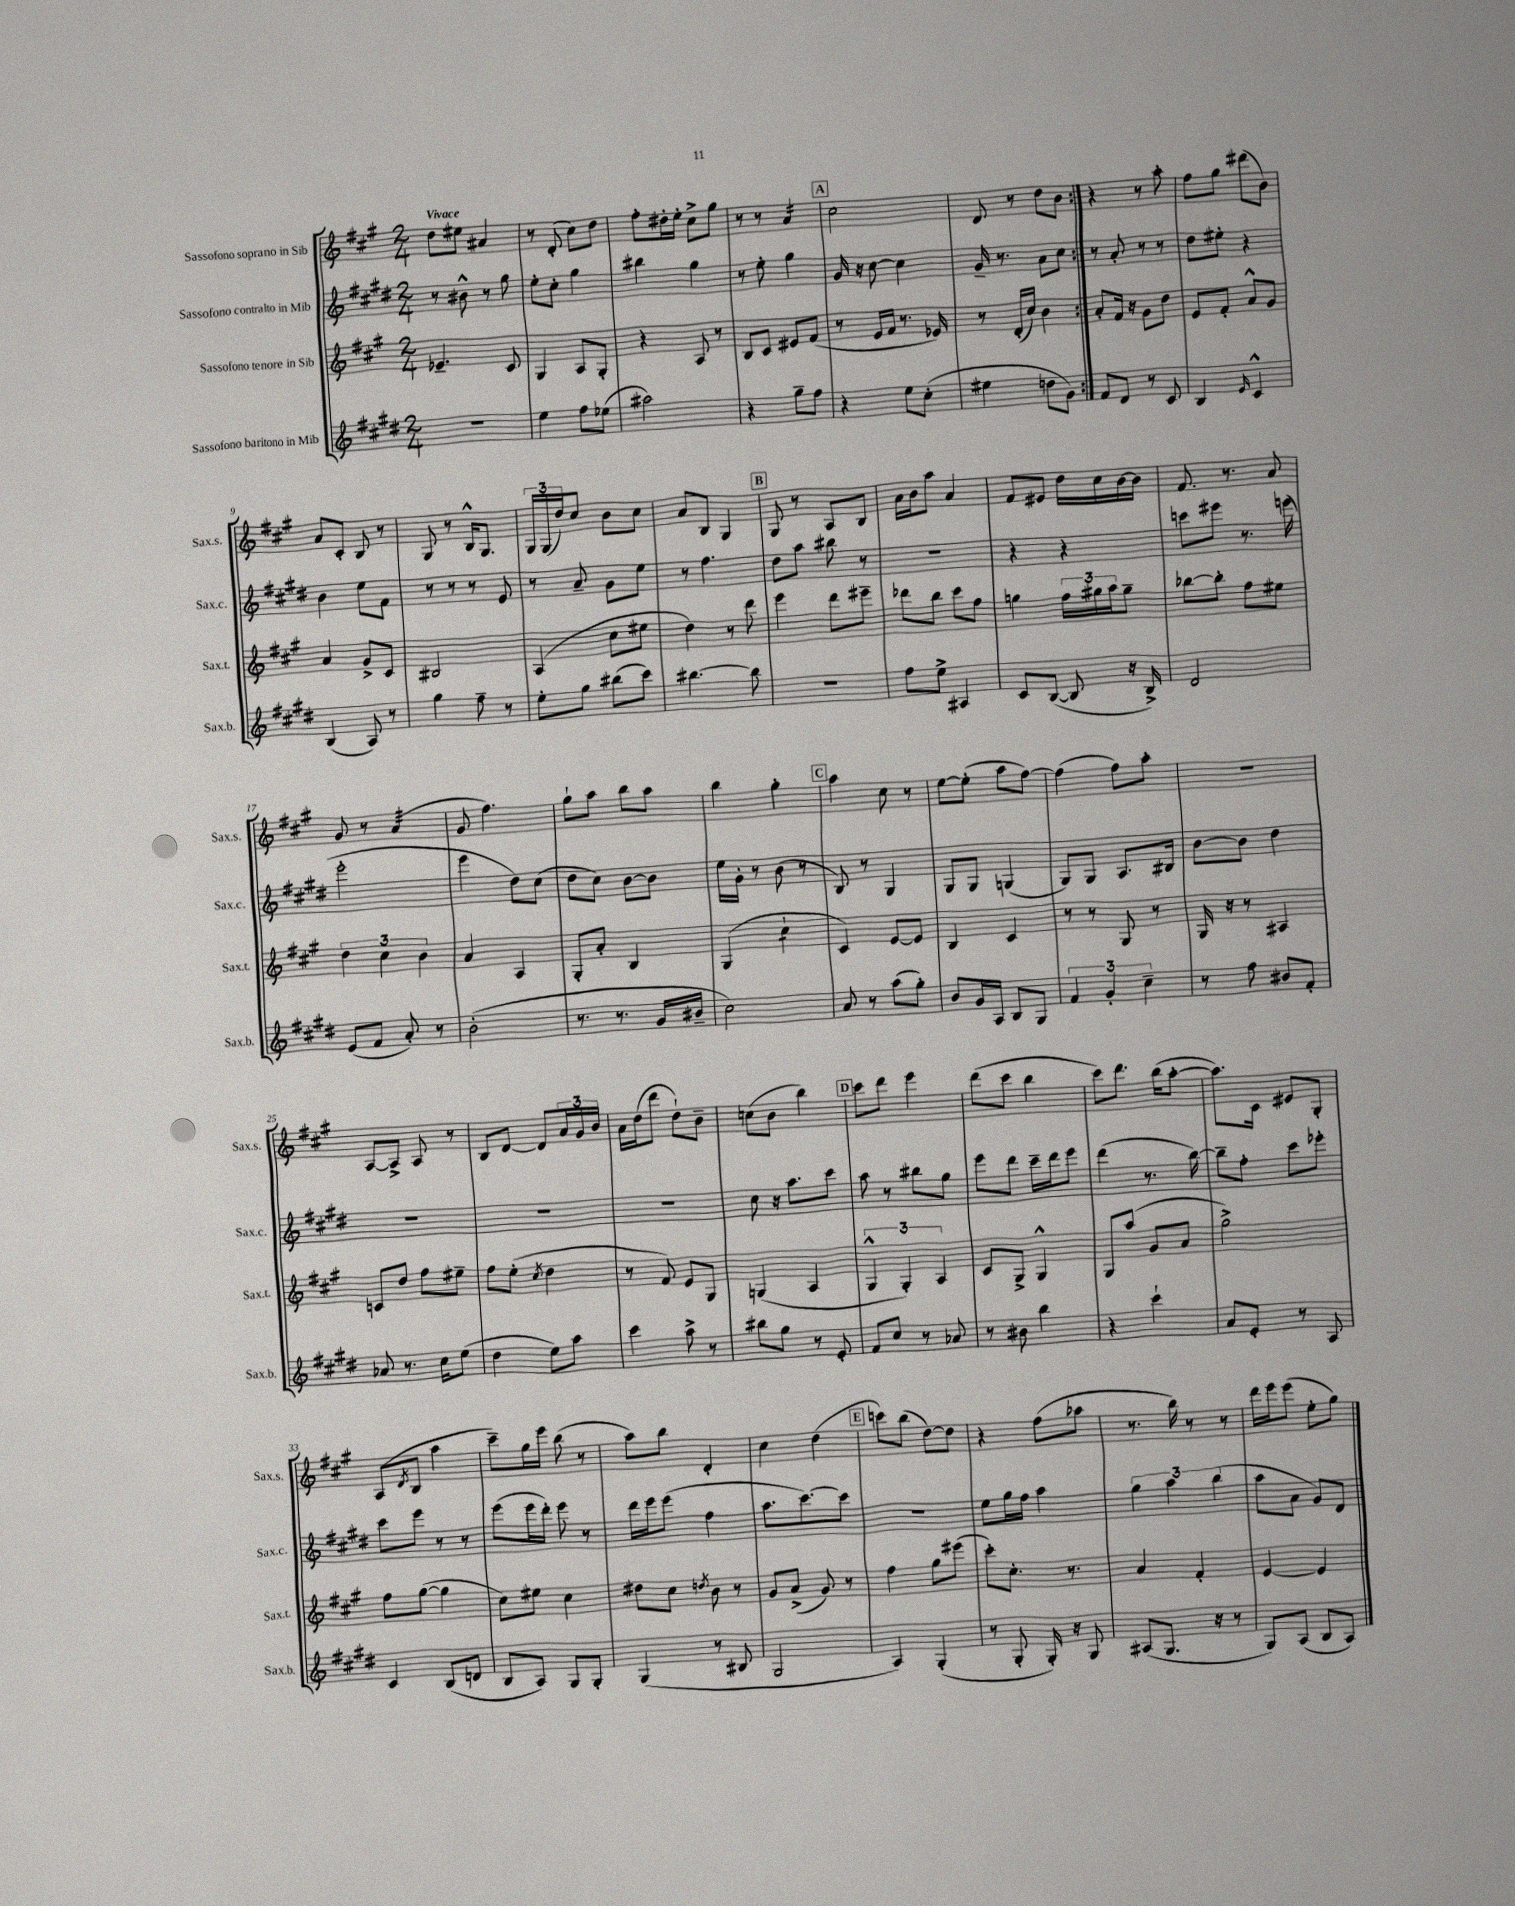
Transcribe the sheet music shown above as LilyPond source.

<<
\new StaffGroup <<
\new Staff = "s0" \with { instrumentName = "Sassofono soprano in Sib" shortInstrumentName = "Sax.s." } {
    \clef treble \key a \major \numericTimeSignature \time 2/4 \tempo "Vivace"
    \repeat volta 2 { d''8 eis''8 ais'4 |
    r8 d'8-.( cis''8) d''8 |
    fis''8-. dis''16-. e''16-. cis''8-> gis''8 |
    r8 r8 a'4:16 |
    \mark \markup { \box "A" } cis''2 |
    d'8 r8 d''8 b'8 | }
    r4 r8 a''8-. |
    fis''8 gis''8 dis'''8( b'8) |
    a'8 cis'8-. b8 r8 |
    gis8 r8 b16-^ gis8. |
    \tuplet 3/2 { gis16 gis16( d''16) } cis''8 b'8 cis''8 |
    a'8 b8 gis4 |
    \mark \markup { \box "B" } gis8 r8 a8 b8 |
    a'16 b'16 a''8 a'4 |
    fis'8 eis'8 d''16 cis''16 b'16~ b'16 |
    fis'8. r8. a'8 |
    gis'8 r8 a'4:32( |
    gis'8 fis''4.) |
    gis''8-! a''8 b''8 a''8 |
    b''4 gis''4-. |
    \mark \markup { \box "C" } a''4 cis''8 r8 |
    e''8~ e''8-.( a''8 fis''8~) |
    fis''4( fis''8) a''8-. |
    R2 |
    a8~ a8-> a8 r8 |
    b8 d'8~ d'8 \tuplet 3/2 { a'16 gis'16 b'16 } |
    a'16 d''16( d'''8 d''8-!) b'8-- |
    c''8( b'8 b''4) |
    \mark \markup { \box "D" } cis'''8 d'''8 e'''4 |
    d'''8( cis'''8 b''4 |
    cis'''8) d'''8. b''16( a''8~-. |
    a''8.) cis'16 eis'8 gis8-. |
    a8( \acciaccatura { d'8 } b8 a''4 |
    cis'''8--) gis''16 e'''16 b''8( r8 |
    a''8) b''8 d'4-. |
    cis''4 d''4( |
    \mark \markup { \box "E" } c'''8) b''8( d''8~) d''8 |
    r4 fis''8( aes''8 |
    r8. b''16) r8 r8 |
    d'''16 e'''16 e'''8( e''8-. gis''8) \bar "|." |
}
\new Staff = "s1" \with { instrumentName = "Sassofono contralto in Mib" shortInstrumentName = "Sax.c." } {
    \clef treble \key e \major \numericTimeSignature \time 2/4
    \repeat volta 2 { r8 bis'8-^ r8 gis''8 |
    e''8-. cis''8-. gis''4 |
    bis''4 gis''4 |
    r8 e''8-. gis''4 |
    \mark \markup { \box "A" } gis'16 r16 cis''8~ cis''4 |
    gis'16-- r8. a'8 cis''8 | }
    r8 a'8-. r8 r8 |
    dis''8 eis''8-. r4 |
    b'4 e''8 fis'8 |
    r8 r8 r8 e'8 |
    r8 a'8-- gis'8 e''8 |
    r8 fis''4. |
    \mark \markup { \box "B" } dis''8 a''8 bis''8 r8 |
    R2 |
    r4 r4 |
    c'''8 eis'''8 r8. e'''16( |
    e'''2-. |
    e'''4 dis''8) cis''8( |
    dis''8 cis''8) b'8~ b'8 |
    e''16 gis'16-. r8 b'8( r8 |
    \mark \markup { \box "C" } b8) r8 gis4 |
    gis8 gis8 g4( |
    gis8) gis8 a8. bis16 |
    b'8~ b'8 dis''4 |
    R2 |
    R2 |
    R2 |
    cis''8 r16 a''8. cis'''8 |
    \mark \markup { \box "D" } a''8 r8 bis''8 gis''8 |
    e'''8 dis'''8 cis'''16-- dis'''16 e'''8 |
    dis'''4( r8. b''16~) |
    b''8-- fis''8-. cis'''8 ees'''8-. |
    cis'''8 e'''8 r8 r8 |
    e'''8( e'''16 dis'''16-.) e'''8 r8 |
    dis'''16 e'''16 e'''8( fis''4 |
    a''8. cis'''8.~) cis'''8 |
    \mark \markup { \box "E" } R2 |
    e''8 gis''16 fis''16 a''4 |
    \tuplet 3/2 { gis''4 a''4 b''4( } |
    a''8 a'8 gis'8) dis'8 \bar "|." |
}
\new Staff = "s2" \with { instrumentName = "Sassofono tenore in Sib" shortInstrumentName = "Sax.t." } {
    \clef treble \key a \major \numericTimeSignature \time 2/4
    \repeat volta 2 { ees'4.-- cis'8 |
    gis4 a8 gis8-. |
    r4 a8 r8 |
    b8 cis'8 eis'8 fis'8( |
    \mark \markup { \box "A" } r8 e'16 fis'16 r8. ees'16) |
    r8 d'16-.( cis''16) b'4 | }
    a'8-. fis'16 r16 gis'8 d''8 |
    e'8 fis'8-. a'8-^ gis'8 |
    a'4 gis'8-> cis'8 |
    bis2 |
    a4( cis''8 eis''8 |
    d''4) r8 d'''8 |
    \mark \markup { \box "B" } e'''4 d'''8 eis'''8-- |
    des'''8 b''8 cis'''8 fis''8 |
    g''4 \tuplet 3/2 { fis''16 gis''16 a''16 } gis''8-- |
    bes''8~ bes''8-. fis''8 eis''8 |
    \tuplet 3/2 { d''4 cis''4 b'4 } |
    a'4 a4 |
    gis8-. a'8-. b4 |
    gis4( cis''4:8-! |
    \mark \markup { \box "C" } cis'4) e'8~ e'8 |
    b4 cis'4 |
    r8 r8 gis8 r8 |
    gis16 r16 r8 ais4 |
    c'8 d''8 fis''8 eis''8-- |
    fis''8 e''8-.( \acciaccatura { cis''8 } d''4 |
    r8 fis'8) e'8 gis8 |
    g4( a4 |
    \mark \markup { \box "D" } \tuplet 3/2 { gis4-^ gis4-.) a4 } |
    cis'8 gis8-> gis4-^ |
    gis8 a''8( gis'8 a'8 |
    gis''2->) |
    fis''8 gis''8~( gis''4 |
    cis''8) eis''8 cis''4 |
    dis''8 cis''8 \acciaccatura { d''8 } b'8 r8 |
    gis'8 a'8->( gis'8) r8 |
    \mark \markup { \box "E" } fis''4 gis''8 eis'''8( |
    cis'''8-.) cis''8.-. r8. |
    a'4 fis'4-. |
    e'4~ e'4 \bar "|." |
}
\new Staff = "s3" \with { instrumentName = "Sassofono baritono in Mib" shortInstrumentName = "Sax.b." } {
    \clef treble \key e \major \numericTimeSignature \time 2/4
    \repeat volta 2 { R2 |
    e''4 fis''8 ees''8( |
    ais''2) |
    r4 gis''8-- fis''8 |
    \mark \markup { \box "A" } r4 e''8 cis''8-.( |
    eis''4 d''8 gis'8) | }
    fis'8 dis'8 r8 cis'8 |
    b4 \grace { e'16 } cis'4-^ |
    b4( a8) r8 |
    gis''4 fis''8-- r8 |
    e''8-. gis''8 bis''8( cis'''8) |
    bis''4.~ bis''8 |
    \mark \markup { \box "B" } R2 |
    fis''8 e''8-> ais4 |
    cis'8 b8~( b8 r16 b16->) |
    dis'2 |
    e'8( fis'8 a'8-.) r8 |
    b'2-.( |
    r8. r8. gis'16 bis'16-- |
    cis''2) |
    \mark \markup { \box "C" } a'8 r8 a''8( gis''8-.) |
    b'8 gis'16 a16 b8 gis8 |
    \tuplet 3/2 { fis'4 gis'4-. cis''4-- } |
    r8 fis''8 bis'8 fis'8-. |
    aes'8 r8. cis''16 e''8( |
    dis''4 e''8) a''8 |
    cis'''4 a''8-> r8 |
    bis''8 gis''8 r8 e'8-. |
    \mark \markup { \box "D" } fis'8 cis''8 r8 aes'8 |
    r8 bis'8 b''4 |
    r4 cis'''4-! |
    a'8 e'8-. r8 a8 |
    cis'4 b8( d'8 |
    b8 a8) gis8 gis8-. |
    gis4( r8 bis8 |
    gis2 |
    \mark \markup { \box "E" } a4) gis4-.( |
    r8 gis8-. gis16-.) r16 gis8 |
    ais8( gis8. r16 r8 |
    gis8) a8( b8 a8) \bar "|." |
}
>>
>>
